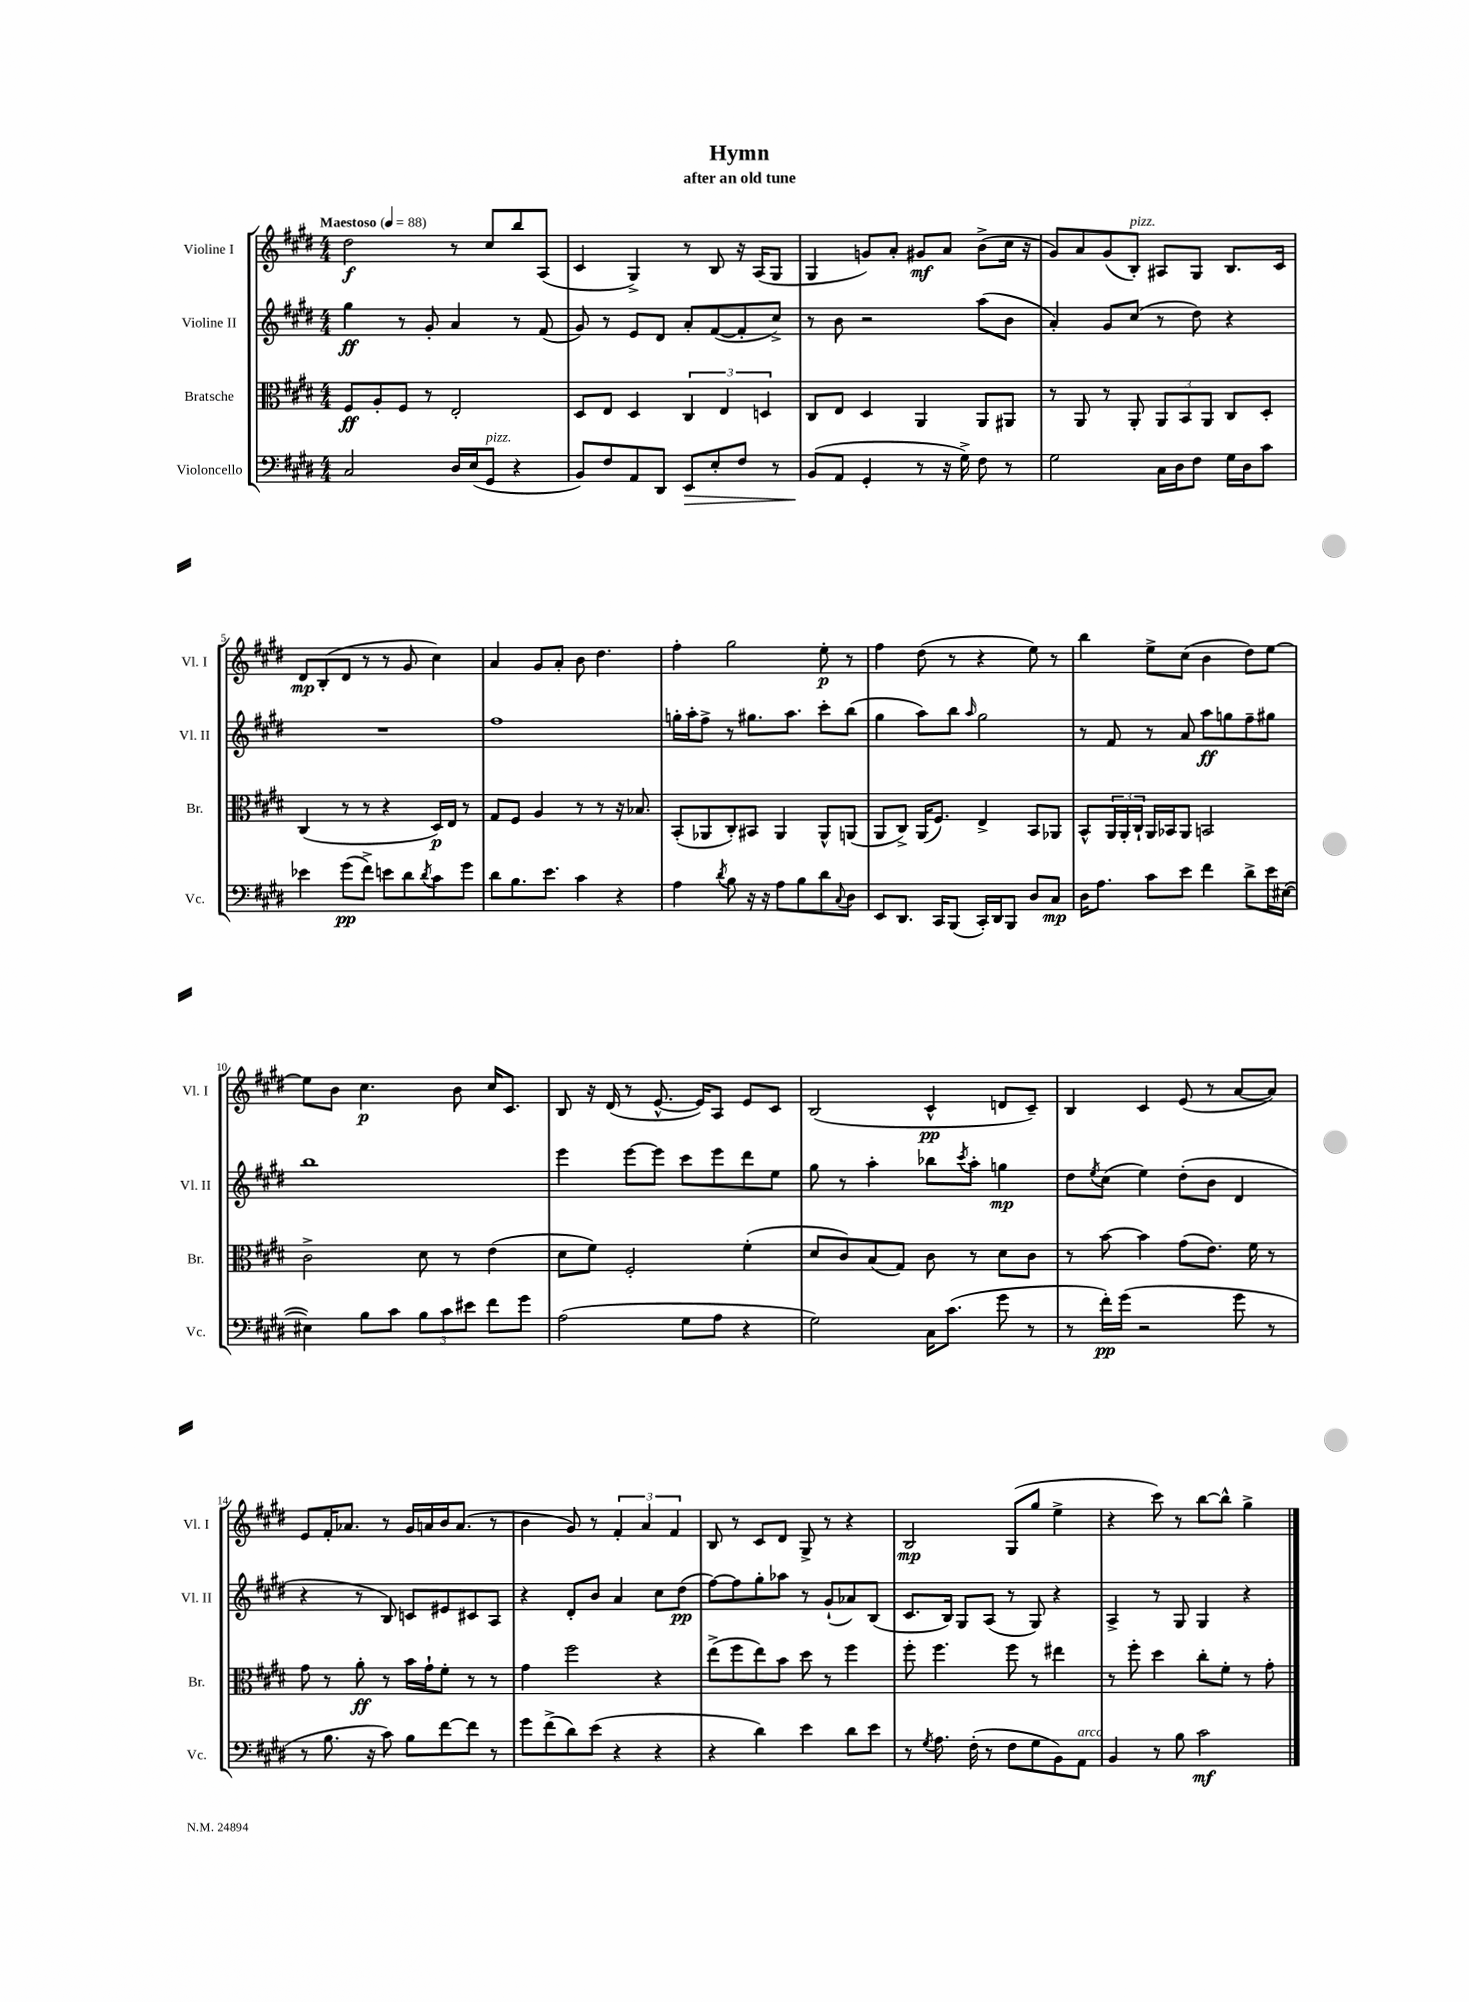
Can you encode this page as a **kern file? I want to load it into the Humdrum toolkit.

**kern	**kern	**kern	**kern
*staff4	*staff3	*staff2	*staff1
*clefF4	*clefC3	*clefG2	*clefG2
*k[f#c#g#d#]	*k[f#c#g#d#]	*k[f#c#g#d#]	*k[f#c#g#d#]
*M4/4	*M4/4	*M4/4	*M4/4
*MM88	*MM88	*MM88	*MM88
2C#	8F#	4gg#	2dd#
.	8A'	.	.
.	8F#	8r	.
.	8r	8g#'	.
16D#	2E'	4a	8r
(16E	.	.	.
8GG#	.	.	8cc#
4r	.	8r	8bb
.	.	(8f#	(8A
=	=	=	=
8BB)	8D#	8g#)	4c#
8F#	8E	8r	.
8AA	4D#	8e	4G#^)
8DD#	.	8d#	.
8EE	6C#	8a'	8r
8E'	.	([8f#	8B
.	6E	.	.
8F#	.	8f#']	16r
.	.	.	(16A
.	6D	.	.
8r	.	8cc#^)	8G#
=	=	=	=
(8BB	8C#	8r	4G#
8AA	8E	8b	.
4GG#'	4D#	2r	8g)
.	.	.	8a'
8r	4AA	.	8g#
16r	.	.	8a
16G#^)	.	.	.
8F#	8AA	(8aa	(8b^
8r	8AA#	8b	16cc#
.	.	.	16r
=	=	=	=
2G#	8r	4a')	8g#)
.	8AA	.	8a
.	8r	8g#	(8g#
.	8AA'	(8cc#	8B')
16C#	12AA	8r	8A#
16D#	.	.	.
.	12BB	.	.
8F#	.	8dd#)	8G#
.	12AA	.	.
16G#	8C#	4r	8.B
16D#	.	.	.
8c#	8D#'	.	.
.	.	.	16c#
=	=	=	=
4e-	(4C#	1r	8d#
.	.	.	(8B'
(8g#	8r	.	8d#
8f#^)	8r	.	8r
8e	4r	.	8r
8d#	.	.	8g#
8qd#	.	.	.
8c#	16D#)	.	4cc#)
.	16E	.	.
8g#	8r	.	.
=	=	=	=
8d#	8G#	1ff#	4a
8.B	8F#	.	.
.	4A	.	8g#
8.e	.	.	.
.	.	.	8a'
4c#	8r	.	8b
.	8r	.	4.dd#
4r	16r	.	.
.	8.B-	.	.
=	=	=	=
4A	(8BB'	16gg'	4ff#'
.	.	16aa'	.
.	8AA-	8ff#^	.
8qd#	.	.	.
8B	8C#')	8r	2gg#
16r	8BB#	8.gg#	.
16r	.	.	.
8A	4AA-	.	.
.	.	8.aa	.
8B	.	.	.
8d#	8AA-^^	8ccc#'	8ee'
8qqC#	.	.	.
8D#	(8AA	(8bb	8r
=	=	=	=
8EE	8AA	4gg#	4ff#
8.DD#	8C#^)	.	.
.	(16AA	8aa)	(8dd#
16CC#	8.F#)	.	.
(8BBB	.	8bb	8r
.	.	16qqaa	.
16CC#')	4E^	2gg#	4r
16DD#	.	.	.
8BBB	.	.	.
8D#	8BB	.	8ee)
8C#	8AA-	.	8r
=	=	=	=
16D#	8BB^^	8r	4bb
8.A	.	.	.
.	24AA	8f#	.
.	24AA'	.	.
.	24C#`	.	.
8c#	16AA	8r	8ee^
.	16BB-	.	.
8e	8AA	8a	(8cc#
4f#	2BB	8aa	4b
.	.	8gg	.
8d#^	.	8ff#~	8dd#)
16e	.	8gg#	[8ee
([16E#	.	.	.
=	=	=	=
4E#])	2c#^	1bb	8ee]
.	.	.	8b
8B	.	.	4.cc#
8c#	.	.	.
12B	8d#	.	.
12c#	.	.	.
.	8r	.	8b
12e#	.	.	.
8f#	(4e	.	16cc#
.	.	.	8.c#
8g#	.	.	.
=	=	=	=
(2A	8d#	4eee	8B
.	8f#)	.	16r
.	.	.	(16d#
.	2F#'	[8eee	8r
.	.	8eee]	[8.e^^
8G#	.	8ccc#	.
.	.	.	16e])
8A	.	8eee	8A
4r	(4f#'	8ddd#	8e
.	.	8ee	8c#
=	=	=	=
2G#)	8d#	8gg#	(2B
.	8c#)	8r	.
.	(8B	4aa'	.
.	8G#)	.	.
16C#	8c#	8bb-	4c#^^
(8.c#	.	.	.
.	.	8qccc#	.
.	8r	8aa'	.
8g#	8d#	4gg	8d
8r	8c#	.	8c#~)
=	=	=	=
8r	8r	8dd#	4B
.	.	8qee	.
16f#')	[8b	(8cc#	.
(16g#	.	.	.
2r	4b]	4ee)	4c#
.	(8g#	(8dd#'	(8e
.	8.e)	8b	8r
8g#	.	4d#	[8a
.	16f#	.	.
8r	8r	.	8a])
=	=	=	=
8r	8g#	4r	8e
8.B	8r	.	16f#'
.	.	.	8.a-
.	8a'	8r	.
16r	.	.	.
8c#)	8r	8B)	8r
8B	16b	8c	16g#
.	16g#`	.	16a
[8f#	8f#'	8e#	16b
.	.	.	(8.a
8f#]	8r	8c#	.
8r	8r	8A	8r
=	=	=	=
8g#	4g#	4r	4b
(8f#^	.	.	.
8d#)	2ff#	8d#'	8g#)
(8e	.	8b	8r
4r	.	4a	6f#'
.	.	.	6a
4r	4r	8cc#	.
.	.	.	6f#
.	.	(8dd#	.
=	=	=	=
4r	(8ee^	[8ff#)	8B
.	8ff#	8ff#]	8r
4d#)	8ee)	8gg#'	8c#
.	8b	8aa-	8d#
4e	8dd#	8r	8G#^
.	8r	(8g#`	8r
8d#	4ff#	8a-)	4r
8e	.	(8B	.
=	=	=	=
8r	8ff#'	8.c#	2B
8qG#	.	.	.
8.A	4.ff#	.	.
.	.	16B)	.
.	.	8G#	.
(16F#'	.	.	.
8r	.	(8A	.
8F#	8ff#	8r	(8G#
8G#	8r	8G#)	8gg#
8BB)	4ee#	4r	4ee^
8AA	.	.	.
=	=	=	=
4BB	8r	4A^	4r
.	8ff#'	.	.
8r	4dd#	8r	8ccc#)
8B	.	8G#	8r
2c#	8cc#'	4G#	[8bb
.	8f#'	.	8bb^^]
.	8r	4r	4gg#^
.	8g#'	.	.
==	==	==	==
*-	*-	*-	*-
